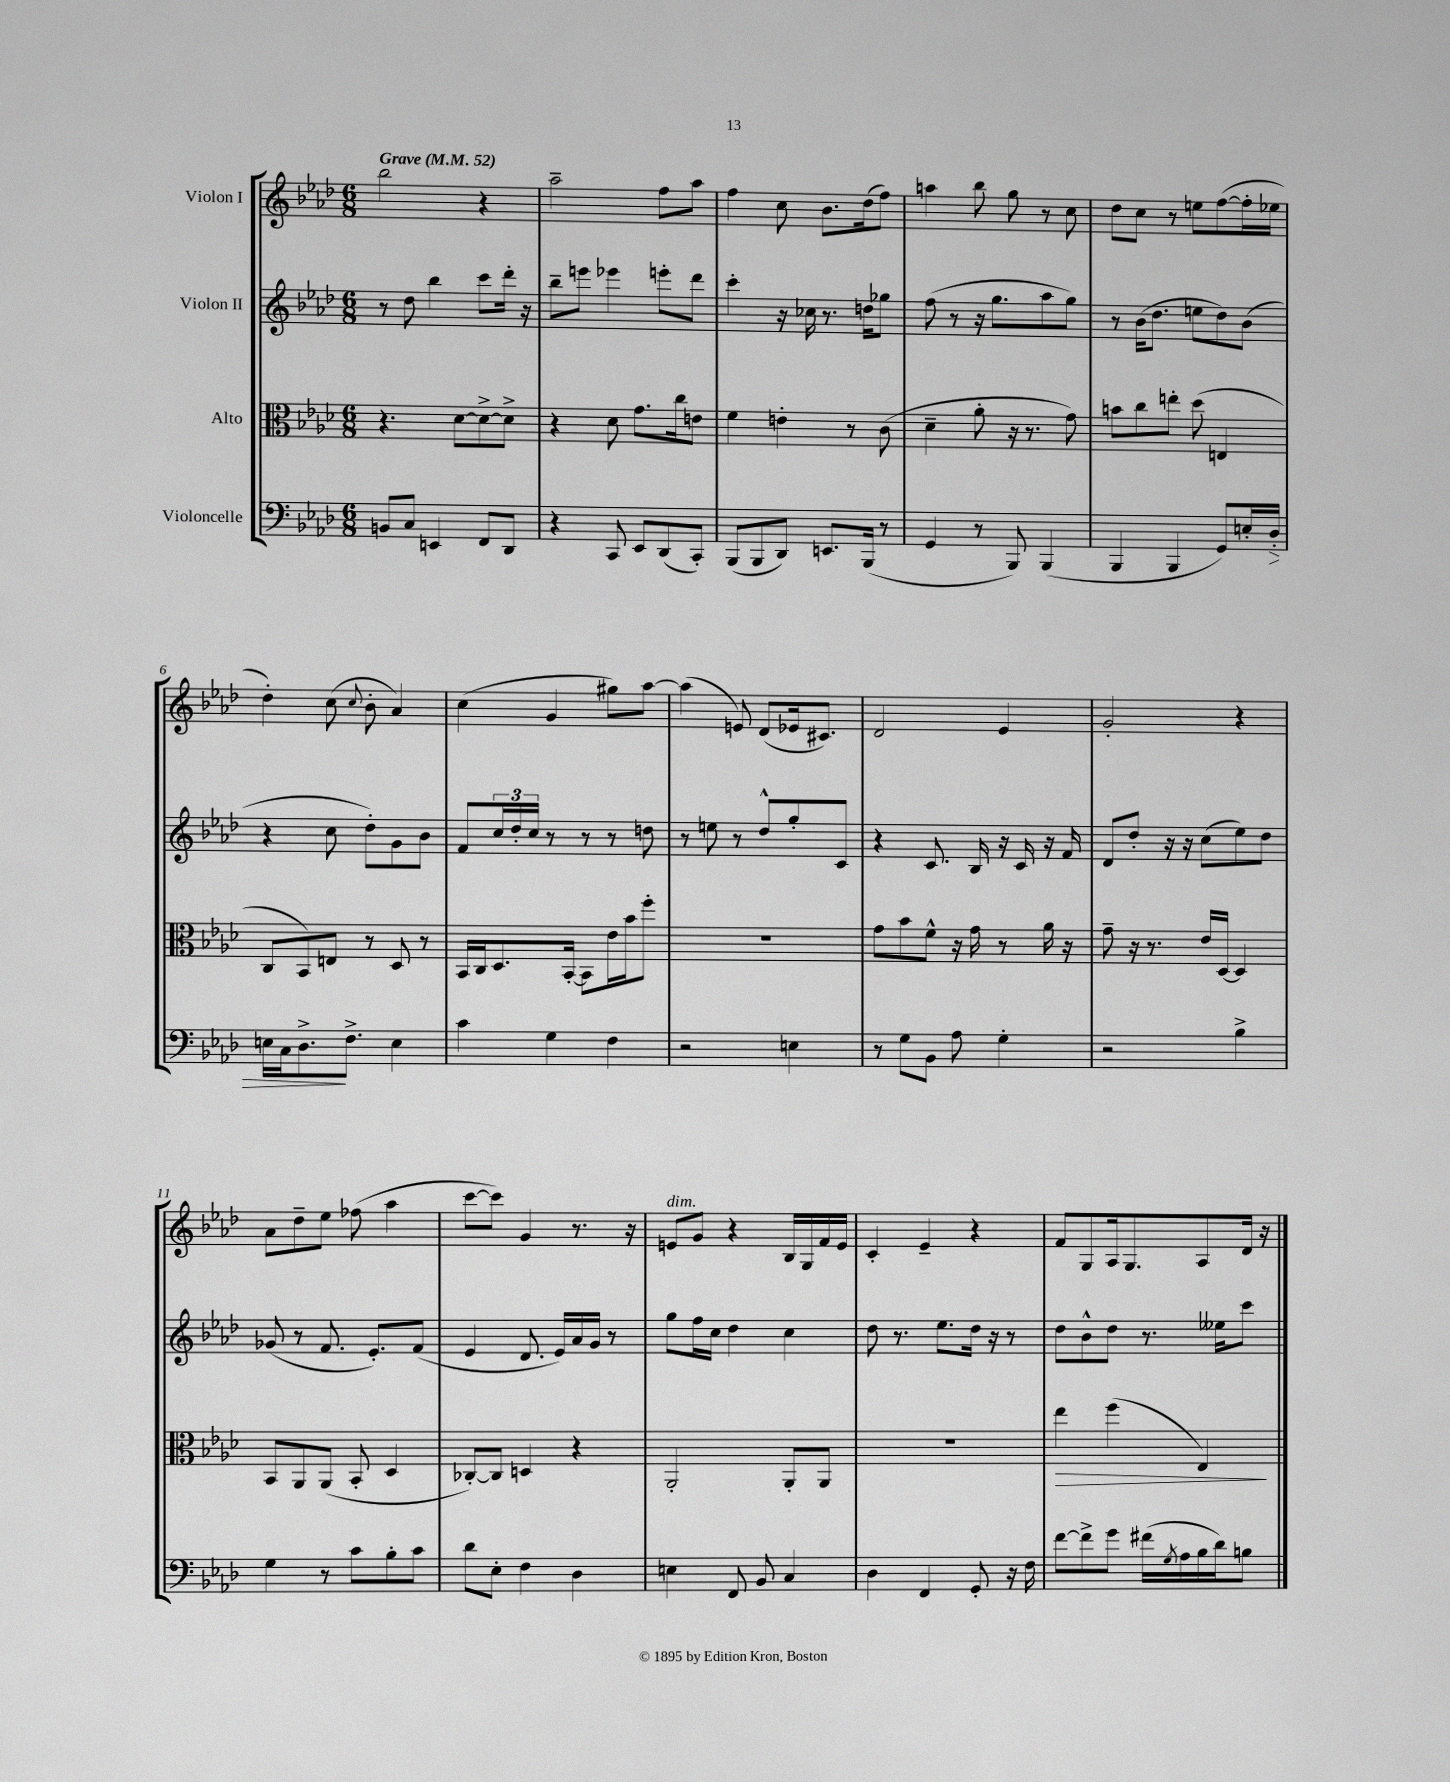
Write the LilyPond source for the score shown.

<<
\new StaffGroup <<
\new Staff = "s0" \with { instrumentName = "Violon I" } {
    \clef treble \key aes \major \numericTimeSignature \time 6/8 \tempo "Grave" 4 = 52
    bes''2 r4 |
    aes''2-- f''8 aes''8 |
    f''4 c''8 bes'8. des''16( f''8) |
    a''4 bes''8 g''8 r8 c''8 |
    des''8 c''8 r8 e''8 f''8~( f''16-. ees''16 |
    des''4-.) c''8( \appoggiatura { c''8 } bes'8-. aes'4) |
    c''4( g'4 gis''8) aes''8~ |
    aes''4( e'8) des'8( ees'16 cis'8.) |
    des'2 ees'4 |
    g'2-. r4 |
    aes'8 des''8-- ees''8 fes''8( aes''4 |
    c'''8~ c'''8) g'4 r8. r16 |
    e'8^\markup { \italic "dim." } g'8 r4 bes16 g16 f'16 e'16 |
    c'4-. ees'4-- r4 |
    f'8 g8 aes16 g8. aes8 des'16 r16 \bar "|." |
}
\new Staff = "s1" \with { instrumentName = "Violon II" } {
    \clef treble \key aes \major \numericTimeSignature \time 6/8
    r8 des''8 bes''4 c'''8 des'''16-. r16 |
    bes''8-- e'''8 ees'''4 e'''8-. des'''8 |
    c'''4-. r16 ces''16 r8. d''16 ges''8 |
    f''8( r8 r16 g''8. aes''8 g''8) |
    r8 bes'16( des''8. e''8 des''8) bes'8( |
    r4 c''8 des''8-.) g'8 bes'8 |
    f'8 \tuplet 3/2 { c''16 des''16-. c''16 } r8 r8 r8 d''8 |
    r8 e''8 r8 des''8-^ g''8-. c'8 |
    r4 c'8. bes16 r16 c'16 r16 f'16 |
    des'8 des''8-. r16 r16 c''8( ees''8) des''8 |
    ges'8( r8 f'8. ees'8.-.) f'8( |
    ees'4 des'8. ees'16) aes'16 g'16 r8 |
    g''8 f''16 c''16 des''4 c''4 |
    des''8 r8. ees''8. des''16 r16 r8 |
    des''8 bes'8-^ des''8 r8. eeses''16 c'''8 \bar "|." |
}
\new Staff = "s2" \with { instrumentName = "Alto" } {
    \clef alto \key aes \major \numericTimeSignature \time 6/8
    r4. des'8~ des'8~-> des'8-> |
    r4 des'8 g'8. c''16 e'8 |
    f'4 e'4-. r8 c'8( |
    des'4-- aes'8-. r16 r8. g'8) |
    b'8 c''8 e''8-. des''8( e4 |
    c8 bes,8) e8 r8 des8 r8 |
    bes,16 c16 des8. bes,16~-. bes,8 ees'16 bes'16 f''8-. |
    R2. |
    g'8 bes'8 f'8-^ r16 g'16 r8 aes'16 r16 |
    g'8-- r16 r8. ees'16 des16~ des4 |
    bes,8 aes,8 aes,8( bes,8-. des4 |
    ces8~-.) ces8 d4 r4 |
    aes,2-. aes,8-. aes,8 |
    R2. |
    ees''4\> f''4( ees4\!) \bar "|." |
}
\new Staff = "s3" \with { instrumentName = "Violoncelle" } {
    \clef bass \key aes \major \numericTimeSignature \time 6/8
    b,8 c8 e,4 f,8 des,8 |
    r4 c,8 ees,8 des,8( c,8-.) |
    bes,,8( bes,,8 des,8) e,8. bes,,16( r8 |
    g,4 r8 bes,,8) bes,,4( |
    bes,,4 bes,,4 g,8) e16-. des16-.\> |
    e16 c16 des8.->\! f8.-> e4 |
    c'4 g4 f4 |
    r2 e4 |
    r8 g8 bes,8 aes8 g4-. |
    r2 bes4-> |
    g4 r8 c'8 bes8-. c'8 |
    des'8 ees8-. f4 des4 |
    e4 f,8 bes,8 c4 |
    des4 f,4 g,8-. r16 f16 |
    f'8~ f'8-> g'8 fis'16( \acciaccatura { g8 } aes16 bes16 des'16) b8 \bar "|." |
}
>>
>>
